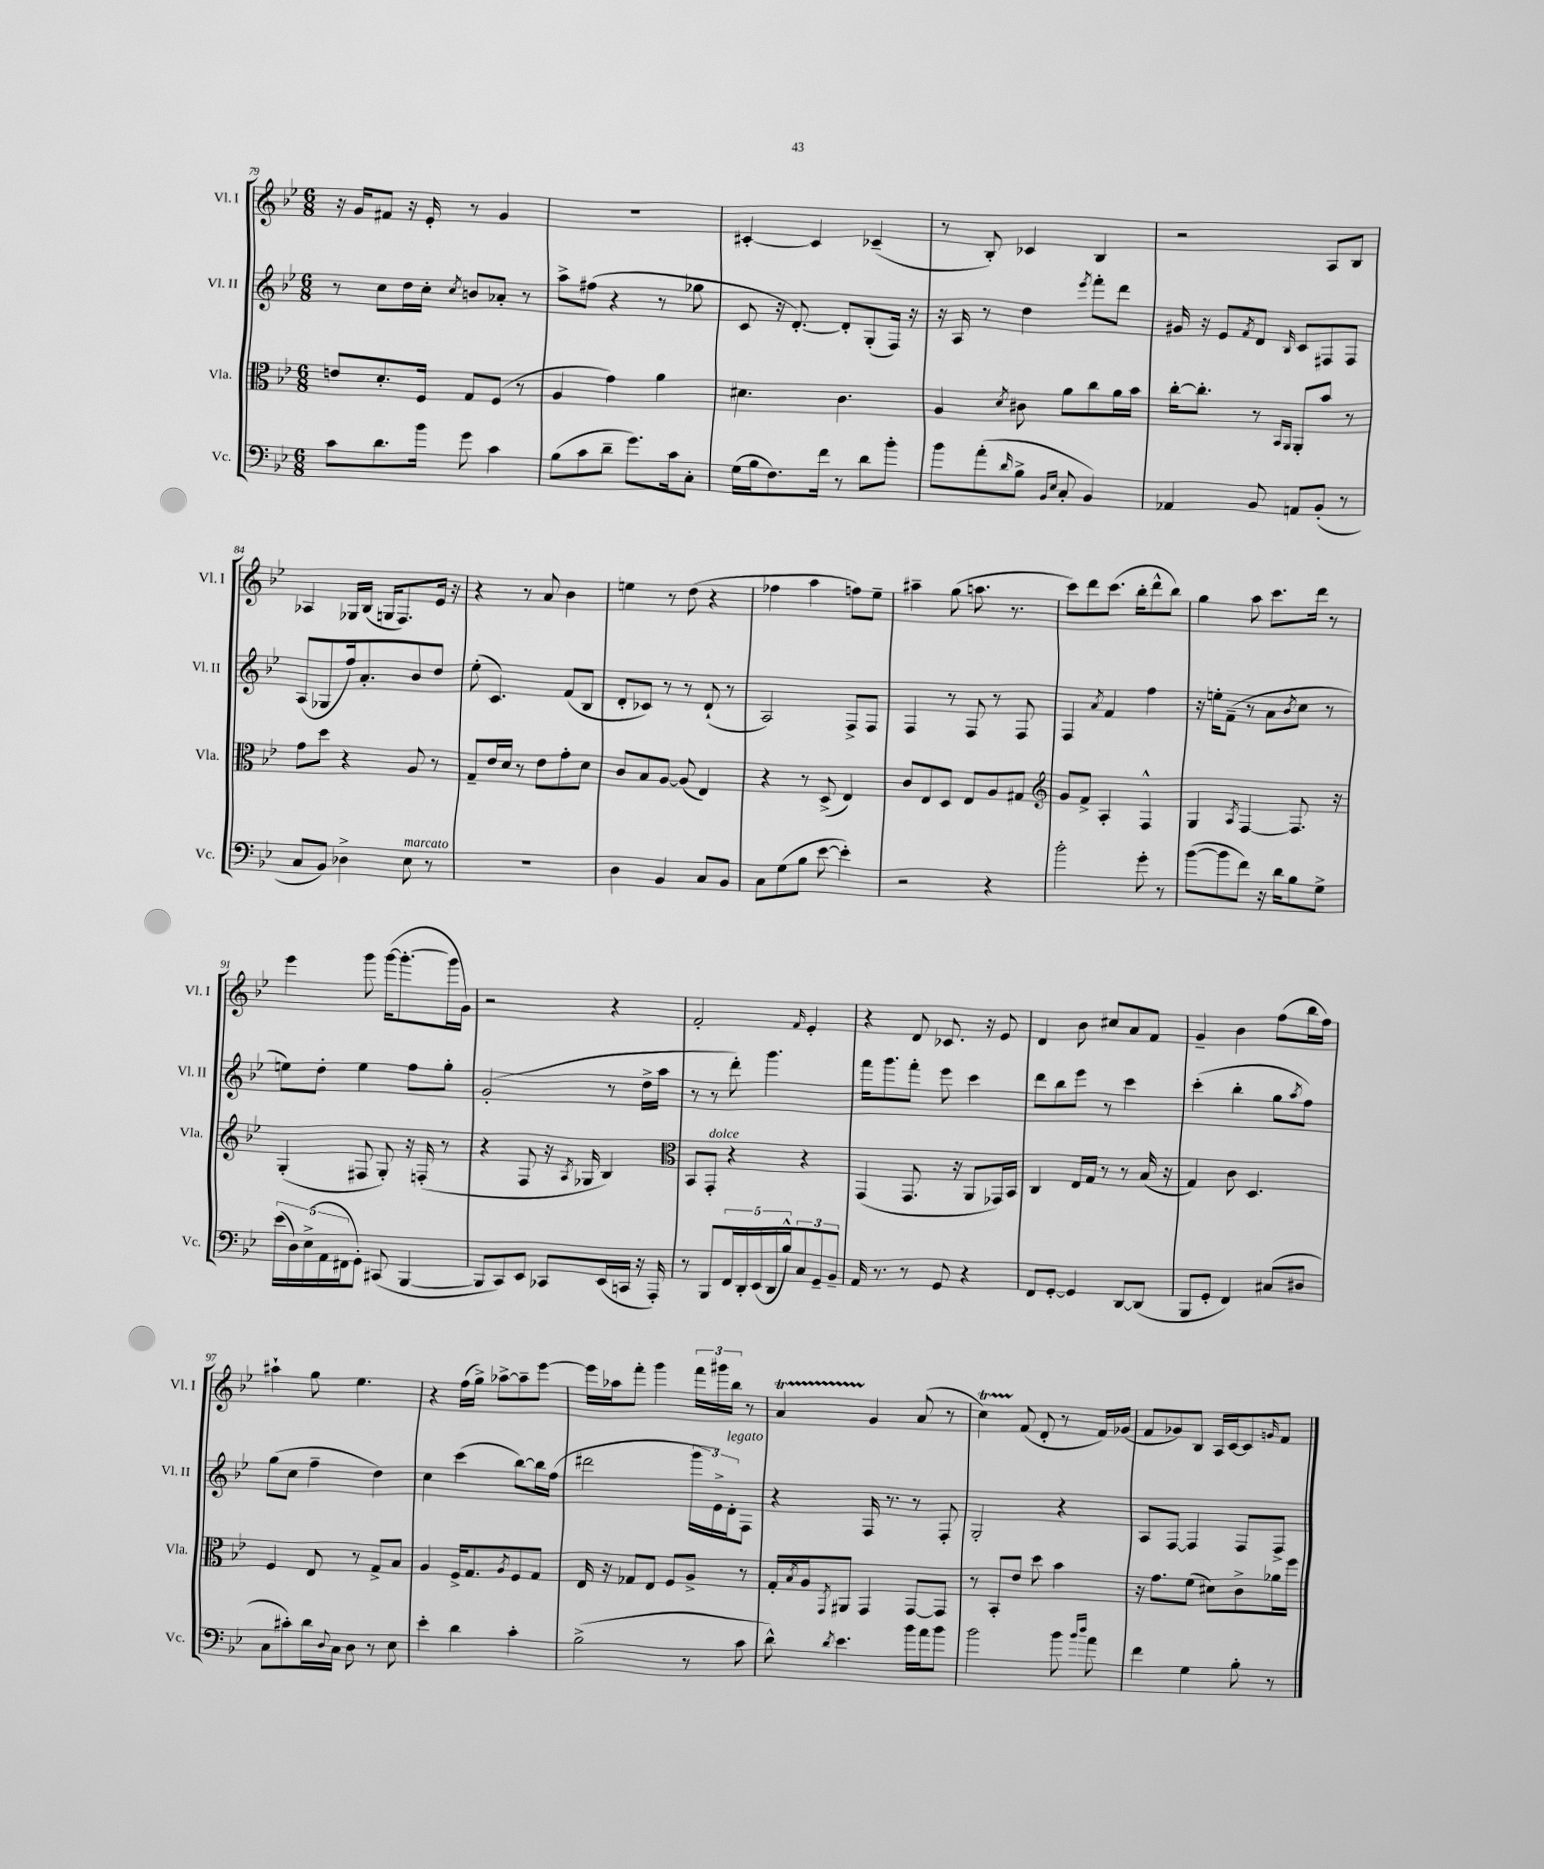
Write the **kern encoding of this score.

**kern	**kern	**kern	**kern
*part4	*part3	*part2	*part1
*staff4	*staff3	*staff2	*staff1
*I"Vc.	*I"Vla.	*I"Vl. II	*I"Vl. I
*I'Vc.	*I'Vla.	*I'Vl. II	*I'Vl. I
*clefF4	*clefC3	*clefG2	*clefG2
*k[b-e-]	*k[b-e-]	*k[b-e-]	*k[b-e-]
*M6/8	*M6/8	*M6/8	*M6/8
=79	=79	=79	=79
8c\L	8en/L	8r	16r
.	.	.	16g/KL
8.d\	8.d'/	8cc\L	8f#X/J
.	.	16dd\L	16r
16b-\Jk	16F/Jk	16cc'\JJ	16e-'/
.	.	8qcc/	.
8g\	8G/L	8bn/L	8r
4c\	(8F/J	8a-X'/J	4g/
.	8r	8r	.
=80	=80	=80	=80
(8B-\L	4A/	8aa^\L	2.r
8c\	.	(8ff#X\J	.
8d~\J	4g\)	4r	.
8.g\L)	.	.	.
.	4a\	8r	.
16c\k	.	.	.
8C'\J	.	8gg-X\	.
=81	=81	=81	=81
(16G\LL	4.d#X\	8c/	[4c#X'/
16B-\J	.	.	.
8.F\)	.	16r	.
.	.	[8.d'/)	.
.	.	.	4c#/]
16f\Jk	.	.	.
8r	4.c\	8d'/L]	.
8d\L	.	(8G'/	(4c-X~/
8b-'\J	.	16F/Jk)	.
.	.	16r	.
=82	=82	=82	=82
8b-\L	4A/	16r	8r
.	.	16A/	.
(8a'\	.	8r	8B-'/)
16qqd/	8qd/	.	.
8B-^\J	8c#X\	4dd\	4c-X/
16qqBB-/LL	.	.	.
16qqE-/JJ	.	.	.
8C'/	8a\L	.	.
.	.	8qeee-/	.
4BB-/)	8cc\	8fff'\L	4B-/
.	16a\L	8ddd\J	.
.	16b-\JJ	.	.
=83	=83	=83	=83
4AA-X/	[16cc'\KL	16g#X/	2r
.	8.cc'\J]	16r	.
.	.	8e-/L	.
.	.	8qf/	.
8BB-/	8r	8d/J	.
.	16qqBB-/LL	.	.
.	16qqAA/JJ	16qqB-/	.
8AAn/L	8AA'/L	8c/L	.
(8BB-'/J	8b-/J	8F#X/	8A/L
8r	8r	8F#/J	8B-/J
!!LO:LB:g=z
=84	=84	=84	=84
8C/L	8g\L	(8A/L	4A-X/
8BB-/J)	8dd\J	8G-X/	.
4D-X^\	4r	16ff/k)	16G-X/LL
.	.	8.a'/	(16B-/JJ
.	.	.	16Gn/KL
.	.	.	8.F/)
!LO:TX:a:i:t=marcato	!	!	!
8E-\	8A/	8b-/	.
8r	8r	8dd/J	16e-/Jk
.	.	.	16r
=85	=85	=85	=85
2.r	8G~/L	(8ee-'\	4r
.	16e-/L	4.c/)	.
.	16d/JJ	.	.
.	8r	.	8r
.	8e-\L	.	8a/
.	8g'\	(8f/L	4b-\
.	8d\J	8B-/J	.
=86	=86	=86	=86
4D\	8c/L	8d'/L	4een\
.	8B-/	8c-X/J)	.
4BB-/	[8A/J	8r	8r
.	(8A/]	8r	(8dd\
8C/L	4E-/)	(8d`/	4r
8BB-/J	.	8r	.
=87	=87	=87	=87
8C\L	4r	2A/)	4ff-X\
(8G\	.	.	.
8B-\J	8r	.	4aa\
[8e-\	(8D^/	.	.
4e-'\])	4E-/)	8F^/L	8ffn\L)
.	.	8F/J	8ee-~\J
=88	=88	=88	=88
2r	8c/L	4F/	4aa#X~\
.	8E-/	.	.
.	8D/J	8r	(8gg\
.	8E-/L	8F/	8.aan\
4r	8A/	8r	.
.	.	.	8.r
.	8G#X/J	8F/	.
=89	=89	=89	=89
*	*clefG2	*	*
2b-'\	8g/L	4F/	8ccc\L)
.	8f^/J	.	8ddd\
.	.	8qa/	.
.	4A'/	4f/	(8.ccc\J
.	.	.	16bb-'\KL
8g'\	4F^^/	4ff\	8ddd^^\
8r	.	.	8bb-\J)
=90	=90	=90	=90
([8b-\L	4G/	16r	4gg\
.	.	16een'\KL	.
8b-\]	.	(8f~\J	.
.	8qA/	.	.
8f\J)	[4F/	8r	8aa\
16r	.	8a\L	8.ccc\L
16d\KL	.	.	.
.	.	8qb-/	.
8B-\	8.F/]	8cc\J	.
.	.	.	16ddd\Jk
8G^\J	.	8r	8r
.	16r	.	.
!!LO:LB:g=z
=91	=91	=91	=91
(20e-\LL	(4G'/	8een\L)	4eee-\
20D\)	.	.	.
(20E-^\	.	.	.
.	.	8dd'\J	.
20AA\	.	.	.
20FF#X\J	.	.	.
8GG'\J)	8F#X/	4ee\	8ggg\
(8CC#X/	8G'/)	.	([16ggg\KL
.	.	.	8.ggg'\_
[4BBB-/	16r	8ff\L	.
.	(16Fn'/	.	.
.	8r	8gg'\J	16ggg\L]
.	.	.	16g\JJ)
=92	=92	=92	=92
8BBB-/L]	4r	(2g'/	2r
8CC/)	.	.	.
8EE-/J	8F/	.	.
8CC-X/L	16r	.	.
.	8qA/	.	.
.	16G-X/	.	.
(16EE-/L	4B-/)	8r	4r
16CCn/JJ	.	.	.
16r	.	16dd^\LL	.
16AAA'/)	.	16aa\JJ	.
=93	=93	=93	=93
*	*clefC3	*	*
8r	8BB-/L	8r	2f'/
!	!LO:TX:a:i:t=dolce	!	!
8BBB-/L	8GG'/J	8r	.
20FF/L	4r	8ddd'\)	.
20DD'/	.	.	.
(20EE-/	.	.	.
.	.	4.ggg\	.
20DD/	.	.	.
20B-^^/J)	.	.	.
.	.	.	16qqf/
12C/	4r	.	4e-'/
12GG~/	.	.	.
12BB-~/J	.	.	.
=94	=94	=94	=94
16AA/	(4GG/	16fff\KL	4r
8.r	.	8.ggg\	.
8r	8.GG/	8fff'\J	8d/
8GG/	.	8eee-\	8.c-X/
.	16r	.	.
4r	8AA/L	4ccc\	.
.	.	.	16r
.	16GG-X/L)	.	8e-/
.	16BB-/JJ	.	.
=95	=95	=95	=95
8FF/L	4C/	8ddd\L	4d/
[8GG'/J	.	8bb-\	.
4GG/]	16E-/LL	8eee-\J	8b-\
.	16G/JJ	.	.
.	8r	8r	8cc#X/L
[8DD/L	8r	4ccc\	8a/
(8DD/J]	(16B-/	.	8f/J
.	16r	.	.
=96	=96	=96	=96
8BBB-/L	4G/)	(4ccc'\	4g~/
8GG'/J	.	.	.
4FF/)	8c\	4bb-'\	4b-\
.	4.D/	.	.
(8C#X/L	.	8gg\L	(8ff\L
.	.	8qaa/	.
8D#X/J	.	8ff\J)	16bb-\L
.	.	.	16ff\JJ)
!!LO:LB:g=z
=97	=97	=97	=97
8C\L	4F/	(8gg\L	4aa#X`\
8c#X'\)	.	8cc\J	.
16d\L	8E-/	4ff~\	8gg\
8qqD/	.	.	.
16C\JJ	.	.	.
8D\	8r	.	4.ee-\
8r	8G^/L	4dd\)	.
8E-\	8B-/J	.	.
=98	=98	=98	=98
4e-'\	4A/	4cc\	4r
4d\	16F^/KL	(4ccc\	(16ff\LL
.	8.G/	.	16gg^\JJ)
.	.	.	[8aa-X^\L
.	8qA/	.	.
4c'\	8F/	[8bb-\L)	8aa-~\]
.	8G/J	16bb-\L]	[8eee-\J
.	.	(16ff\JJ	.
=99	=99	=99	=99
(2B-^\	16E-/	2ddd#X\	16eee-\LL]
.	16r	.	16aa-X\J
.	8G-X/L	.	8fff'\J
.	8E-/J	.	4ggg\
.	8F/L	.	.
8r	8A^/J	24ggg\LL	24fff\LL
.	.	24e-^\)	24ggg#X\
!	!	!LO:TX:a:i:t=legato	!
.	.	24d'\J	24bb-\JJ
8c\	8r	8F\J	8r
=100	=100	=100	=100
8d^^\)	16G'/LL	4r	4at/
.	8qB-/	.	.
.	16A/J	.	.
8qd/	8qGG/	.	.
4.e-\	8AA#X/J	.	.
.	4GG/	16F/	4g/
.	.	8.r	.
16b-\LL	[8GG/L	8r	(8a/
16a\J	.	.	.
8b-\J	8GG/J]	8F'/	8r
=101	=101	=101	=101
2b-\	8r	2G'/	4ccT\)
.	8BB-'/L	.	.
.	8e-/J	.	(8f/
.	8dd\	.	8d'/
8b-\	4b-\	4r	8r
16qqb-/LL	.	.	.
16qqdd/JJ	.	.	.
8a\	.	.	16f/LL)
.	.	.	(16g-X/JJ
=102	=102	=102	=102
4f\	16r	8A/L	8f/L
.	8.g\L	.	.
.	.	[8F/J	8g-X/)
4G\	(8f\J	4F/]	8B-/J
.	8d#X\L)	.	16A/LL
.	.	.	[16c/J
8B-'\	8c^\	8F/L	8c/]
.	.	.	16qqgn/
8r	16a-X\L	8F^/J	8f/J
.	16ff\JJ	.	.
==	==	==	==
*-	*-	*-	*-
